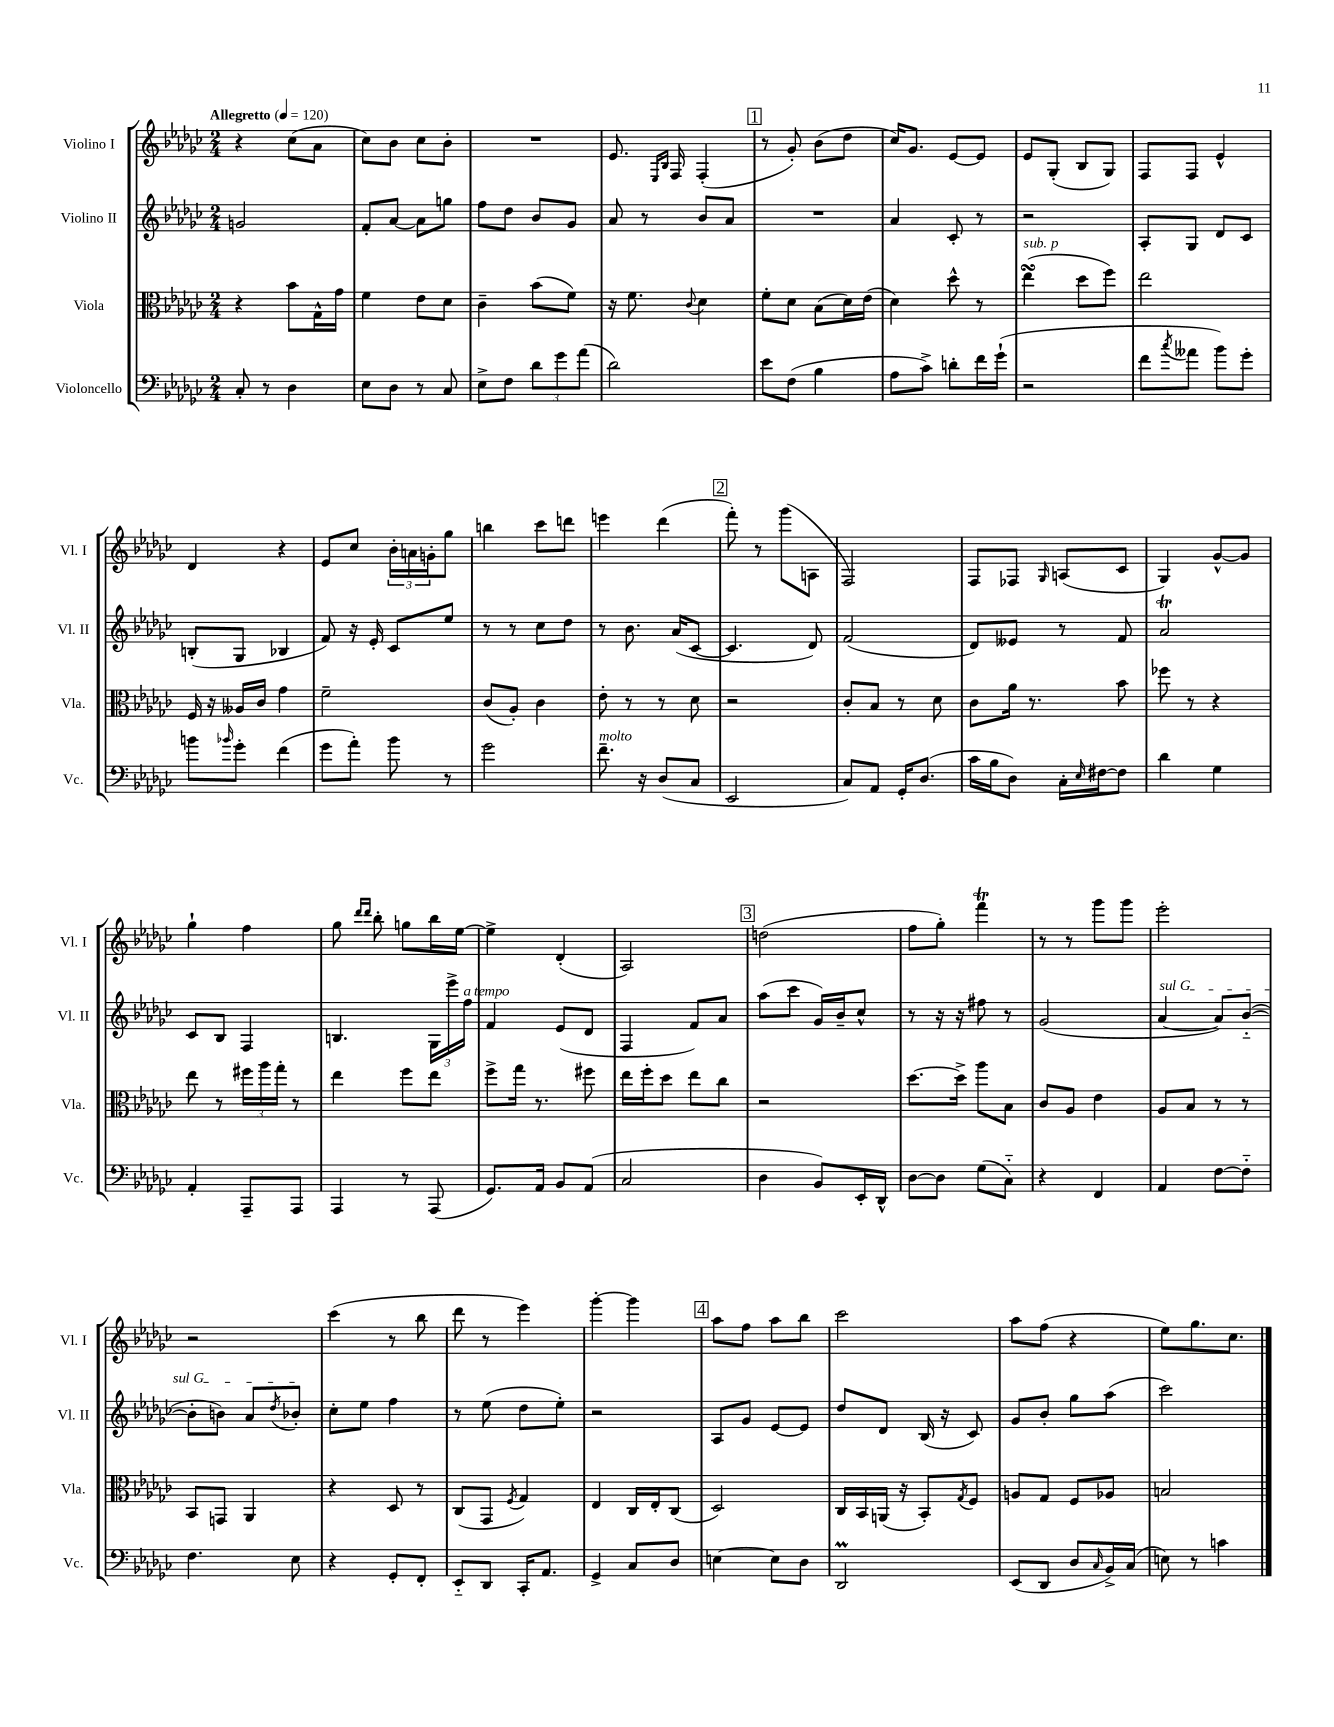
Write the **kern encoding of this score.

**kern	**kern	**kern	**kern
*staff4	*staff3	*staff2	*staff1
*clefF4	*clefC3	*clefG2	*clefG2
*k[b-e-a-d-g-c-]	*k[b-e-a-d-g-c-]	*k[b-e-a-d-g-c-]	*k[b-e-a-d-g-c-]
*M2/4	*M2/4	*M2/4	*M2/4
*MM120	*MM120	*MM120	*MM120
8C-'	4r	2g	4r
8r	.	.	.
4D-	8b-	.	(8cc-
.	16G-^^	.	8a-
.	16g-	.	.
=	=	=	=
8E-	4f	8f'	8cc-)
8D-	.	[8a-	8b-
8r	8e-	8a-]	8cc-
8C-	8d-	8gg	8b-'
=	=	=	=
8E-^	4c-~	8ff	2r
8F	.	8dd-	.
12d-	(8b-	8b-	.
12g-	.	.	.
.	8f)	8g-	.
(12a-	.	.	.
=	=	=	=
2d-)	16r	8a-	8.e-
.	8.f	.	.
.	.	8r	.
.	.	.	16qqE-
.	.	.	16qqB-
.	.	.	16F
.	8qqc-	.	.
.	4d-	8b-	(4F'
.	.	8a-	.
=	=	=	=
8e-	8f'	2r	8r
(8F	8d-	.	8g-')
4B-	(8B-	.	(8b-
.	16d-)	.	8dd-
.	(16e-	.	.
=	=	=	=
8A-	4d-)	4a-	16cc-)
.	.	.	8.g-
8c-^)	.	.	.
8d'	8dd-^^	8c-'	[8e-
16f	8r	8r	8e-]
(16g-`	.	.	.
=	=	=	=
2r	(4ee-	2r	8e-
.	.	.	(8G-'
.	8dd-	.	8B-
.	8ff)	.	8G-)
=	=	=	=
8f	2ee-	8A-'	8F
8qcc-	.	.	.
8a--	.	8G-	8F
8b-)	.	8d-	4e-^^
8g-'	.	8c-	.
=	=	=	=
8b	16F	(8B'	4d-
.	16r	.	.
16qqb-	.	.	.
8g-'	16A--	8G-	.
.	16c-	.	.
(4f	4g-	4B-	4r
=	=	=	=
8g-	2f~	8f)	8e-
8a-')	.	16r	8cc-
.	.	16e-'	.
8b-	.	8c-	24b-'
.	.	.	24a
.	.	.	24g'
8r	.	8ee-	8gg-
=	=	=	=
2g-	(8c-	8r	4bb
.	8A-')	8r	.
.	4c-	8cc-	8ccc-
.	.	8dd-	8ddd
=	=	=	=
8.f~	8e-'	8r	4eee
.	8r	8.b-	.
16r	.	.	.
(8D-	8r	.	(4ddd-
.	.	(16a-	.
8C-	8d-	[8c-	.
=	=	=	=
2EE-	2r	4.c-]	8fff')
.	.	.	8r
.	.	.	(8ggg-
.	.	8d-)	8A
=	=	=	=
8C-)	8c-'	(2f	2F)
8AA-	8B-	.	.
16GG-'	8r	.	.
(8.D-	.	.	.
.	8d-	.	.
=	=	=	=
16c-	8c-	8d-)	8F
16B-	.	.	.
8D-)	16a-	8e--	8F-
.	8.r	.	.
.	.	.	16qqG-
16C-'	.	8r	(8A
16qqE-	.	.	.
[16F#	.	.	.
8F#]	8b-	8f	8c-
=	=	=	=
4d-	8ff-	2a-	4G-)
.	8r	.	.
4G-	4r	.	[8g-^^
.	.	.	8g-]
=	=	=	=
4AA-'	8ee-	8c-	4gg-`
.	8r	8B-	.
8AAA-~	24ff#	4F	4ff
.	24aa-	.	.
.	24gg-'	.	.
8AAA-	8r	.	.
=	=	=	=
4AAA-	4ee-	4.B	8gg-
.	.	.	16qqddd-
.	.	.	16qqddd-
.	.	.	8bb-'
8r	8ff	.	8gg
(8AAA-	8ee-	24G-	16bb-
.	.	24eee-^	.
.	.	.	[16ee-
.	.	24ff	.
=	=	=	=
8.GG-)	8ff^	4f	4ee-^]
.	16gg-	.	.
16AA-	8.r	.	.
8BB-	.	(8e-	(4d-'
(8AA-	8ff#	8d-	.
=	=	=	=
2C-	16ee-	4F	2A-)
.	16ff'	.	.
.	8dd-	.	.
.	8ee-	8f)	.
.	8cc-	8a-	.
=	=	=	=
4D-	2r	(8aa-	(2dd
.	.	8ccc-	.
8BB-)	.	16g-)	.
.	.	16b-~	.
16EE-'	.	8cc-^^	.
16DD-^^	.	.	.
=	=	=	=
[8D-	[8.dd-	8r	8ff
8D-]	.	16r	8gg-')
.	16dd-^]	16r	.
(8G-	8aa-	8ff#	4fff
8C-'~)	8B-	8r	.
=	=	=	=
4r	8c-	(2g-	8r
.	8A-	.	8r
4FF	4e-	.	8ggg-
.	.	.	8ggg-
=	=	=	=
4AA-	8A-	[4a-	2eee-'
.	8B-	.	.
[8F	8r	8a-])	.
8F'~]	8r	([8b-'~	.
=	=	=	=
4.F	8BB-	8b-']	2r
.	8GG	8b)	.
.	4AA-	8a-	.
.	.	8qdd-	.
8E-	.	8b-'	.
=	=	=	=
4r	4r	8cc-'	(4ccc-
.	.	8ee-	.
8GG-'	8D-	4ff	8r
8FF'	8r	.	8bb-
=	=	=	=
8EE-'~	(8C-	8r	8ddd-
8DD-	8GG-	(8ee-	8r
.	8qF	.	.
16CC-'	4G-)	8dd-	4eee-)
8.AA-	.	.	.
.	.	8ee-')	.
=	=	=	=
4GG-^	4E-	2r	[4ggg-'
8C-	16C-	.	4ggg-]
.	16E-'	.	.
8D-	(8C-	.	.
=	=	=	=
[4E	2D-)	8A-	8aa-
.	.	8g-	8ff
8E]	.	[8e-	8aa-
8D-	.	8e-]	8bb-
=	=	=	=
2DD-	16C-	8dd-	2ccc-
.	16BB-	.	.
.	(16AA	8d-	.
.	16r	.	.
.	8BB-')	(16B-	.
.	.	16r	.
.	8qG-	.	.
.	8F	8c-)	.
=	=	=	=
(8EE-	8A	8g-	8aa-
8DD-	8G-	8b-'	(8ff
8D-	8F	8gg-	4r
16qqC-	.	.	.
16BB-^)	8A-	(8aa-	.
(16C-	.	.	.
=	=	=	=
8E)	2B	2ccc-)	8ee-)
8r	.	.	8.gg-
4c	.	.	.
.	.	.	8.cc-
==	==	==	==
*-	*-	*-	*-
